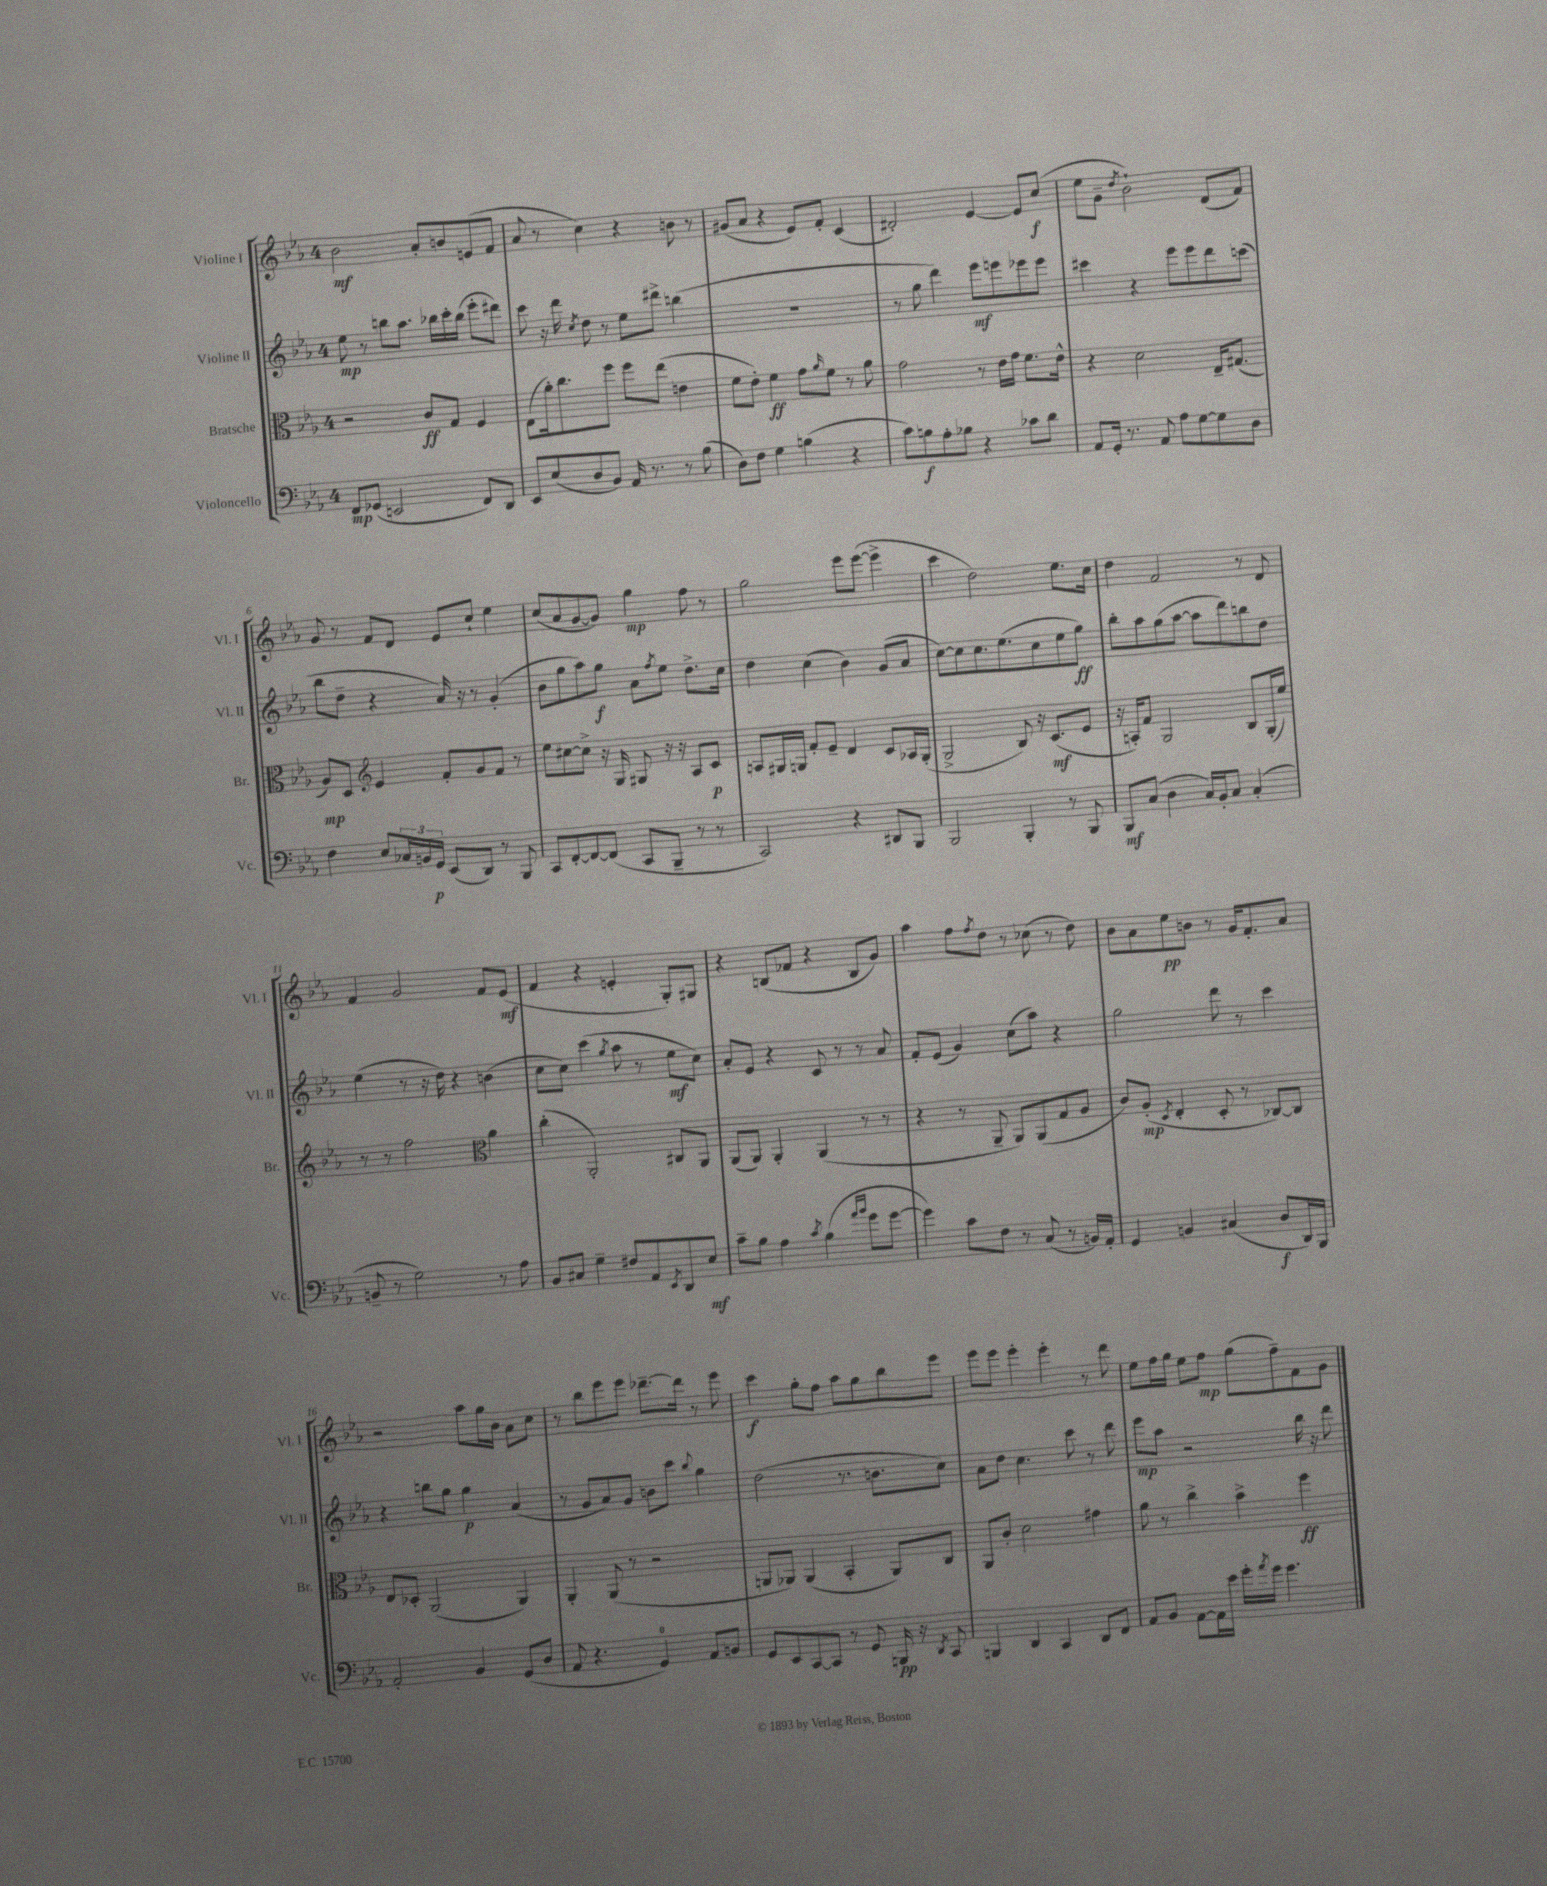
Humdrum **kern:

**kern	**kern	**kern	**kern
*staff4	*staff3	*staff2	*staff1
*clefF4	*clefC3	*clefG2	*clefG2
*k[b-e-a-]	*k[b-e-a-]	*k[b-e-a-]	*k[b-e-a-]
*M4/4	*M4/4	*M4/4	*M4/4
8FF	2r	8ee-	2b-
(8GG-	.	8r	.
2EE	.	8bb	.
.	.	8.aa-	.
.	8c	.	8a-'
.	.	16bb-	.
.	8G	16ccc'	8b
.	.	(16bb-	.
8FF)	4F	8eee-'	(8e
8DD	.	8ddd#)	8f
=	=	=	=
8EE-	(8E-	8ccc	8a-
(8E-	16a-')	16r	8r
.	8.cc	16ddd	.
.	.	8qcc	.
8D	.	8dd	4cc)
8BB-)	8ff	8r	.
16AA-	8ff	8ee-	4r
8.r	.	.	.
.	(8ee-	8ddd#^	.
8r	4e	(4bb	8b
(8B-	.	.	8r
=	=	=	=
8D)	8f	1r	(8g#
8F	8e-')	.	8a-
4G	4f	.	4r
(4B	8g	.	8e-)
.	16qqa-	.	.
.	8f	.	8f'
4r	8r	.	(4c
.	8a-	.	.
=	=	=	=
8c)	2g	8r	2d#')
8B	.	8gg	.
8A-'	.	4ddd)	.
8B-	.	.	.
4r	8r	8eee-	[4e-
.	16e-	8eee	.
.	16g	.	.
8c-	8.f	8eee-	8e-]
8d	.	8eee-	(8cc
.	16e-^^	.	.
=	=	=	=
8AA-	4r	4ccc#	8ee-
16GG'	.	.	8g~
8.r	.	.	.
.	.	.	8qdd
.	2d	4r	2b-`)
8AA-	.	.	.
8A-	.	8eee-	.
[8G	.	8eee-	.
8G]	16E-~	8ddd	(8d
.	(8.G#	.	.
8D	.	(8ccc	8f)
=	=	=	=
4F	8A-)	8bb-	8g
.	8D	8dd~	8r
*	*clefG2	*	*
8E-	4e-	4r	8f
24C-	.	.	8d
24BB	.	.	.
24GG	.	.	.
(8EE-	8f'	16a-)	8e-
.	.	16r	.
8DD)	8g	8r	8cc`
8r	8f	(4g'	4ee-
8BBB-	8r	.	.
=	=	=	=
8CC	8ee-	8b-	(8cc
[8FF'	[8cc#	8gg	8a-
8FF_	8cc#^]	8aa-)	[8g
(8FF]	16r	8gg	8g])
.	16G	.	.
8CC	8G#	8a-	4gg
.	.	8qff	.
8BBB-~	16r	8ee-	.
.	16r	.	.
8r	8A-	8.dd^	8ff
8r	8c	.	8r
.	.	16cc	.
=	=	=	=
2CC)	8A	4dd	2gg
.	16G#	.	.
.	16G	.	.
.	8f'	(4cc	.
.	8e-~	.	.
4r	4d	4b-)	8eee-
.	.	.	([8eee-
8DD#	8c	(8g	4eee-^]
8BBB-	16A-	8a-	.
.	(16G'	.	.
=	=	=	=
2BBB-	2G^	[8cc)	4ccc
.	.	8cc]	.
.	.	8.cc	2dd)
.	.	(8.ee-	.
4BBB-'	8B-)	.	.
.	16r	8cc	.
.	(8.c	.	.
8r	.	8ee-	8.ee-
8BBB-	8e-	8gg)	.
.	.	.	16cc
=	=	=	=
8BBB-	16r	8bb-'	4dd
.	16A')	.	.
(8C	8f	8aa-	.
4D	2G	(8gg	2f
.	.	[8aa-	.
16C)	.	8aa-]	.
16BB-'	.	.	.
8C	.	8ddd)	.
(4C'	8B-	8bb	8r
.	(16G'	8dd	8d
.	16ee-)	.	.
=	=	=	=
8BB~	8r	(4ee-	4f
8r	8r	.	.
2G)	2ff	8r	2g
.	.	16r	.
.	.	16dd)	.
.	.	4r	.
*	*clefC3	*	*
8r	4a-	(4b	8f
8A-	.	.	(8e-
=	=	=	=
8BB-	(4cc'	8cc	4f
8C#	.	8cc)	.
4G~	2AA-')	(4ccc	4r
.	.	8qgg	.
8F#	.	8aa-	4e'
8AA-	.	8r	.
8qEE-	.	.	.
8DD	8C#	8ee-	8G')
8E-	8AA-	8cc)	8G#
=	=	=	=
8c~	(8AA-	8a-'	4r
8B-	8AA-)	8e-	.
4A-	4AA-'	4r	(8B
.	.	.	8f-
8qc	.	.	.
(4B-	(4AA-	8c	4r
.	.	8r	.
16qqa-	.	.	.
16qqb-	.	.	.
8g	8r	8r	8B
[8g	8r	8a-	8g)
=	=	=	=
4g])	4r	8f'	4aa-
.	.	(8e-	.
8c	8r	4g)	8ff
.	.	.	8qff
8F	8AA-~	.	8dd
8r	8AA-)	(8cc	8r
(8C	(8AA-	8aa-)	(8cc-
8r	8G	4r	8r
16BB)	8A-	.	8dd)
16AA-'	.	.	.
=	=	=	=
4GG	8c)	2gg	8b-
.	(8A-'	.	8a-
.	8qD	.	.
4BB	4E-'	.	8ee-
.	.	.	8b
(4C#	8D'	8ddd	8r
.	8r	8r	16g
.	.	.	8.f'
8D	[8C-)	4ccc	.
16DD)	8C-]	.	8a-
16BBB-	.	.	.
=	=	=	=
2AA-'	8E-	4r	2r
.	8D-'	.	.
.	(2AA-	8bb	.
.	.	8gg	.
4BB-	.	4gg	8aa-
.	.	.	16gg
.	.	.	16b-
(8GG	4AA-)	(4a-	8a-
8D	.	.	8cc
=	=	=	=
8AA-	4AA-'	8r	8r
4.r	.	8g	8bb-
.	(8AA-	8a-)	8eee-
.	8r	8g	8eee-
4GG)	2r	8b	[8.ddd-~
.	.	8ccc	.
.	.	.	16ddd-]
.	.	8qqbb-	.
8AA-	.	4gg	8r
8BB	.	.	8eee-
=	=	=	=
8GG	8AA	(2dd	4ccc
8EE-	8AA-)	.	.
[8CC	(4AA-	.	8gg'
8CC]	.	.	8ff
8r	4BB-'	8.r	8aa-
8GG	.	.	8gg
.	.	8.b	.
16BBB	8AA-)	.	8bb-
16r	.	.	.
8qDD	.	.	.
8CC	8C	8cc)	8eee-
=	=	=	=
4BBB	8AA-	8a-	8eee-
.	8c'	8dd	8eee-
4DD	2d	4.cc	4eee-'
4CC	.	.	4eee-'
.	.	8ccc	.
8DD	4g#	8r	8r
8FF	.	8ddd	8ddd
=	=	=	=
8AA-	8a-	8eee-	8ee-
8BB-	8r	8aa-	16ff
.	.	.	16gg
[8AA-	4cc^	2r	8ee-
16AA-]	.	.	8ff
16e-	.	.	.
16g'	4b-^	.	(8gg
8qa-	.	.	.
16g	.	.	.
4.g	.	.	8ff~)
.	4ff	16bb-	8f
.	.	16r	.
.	.	8ddd	8g
==	==	==	==
*-	*-	*-	*-
